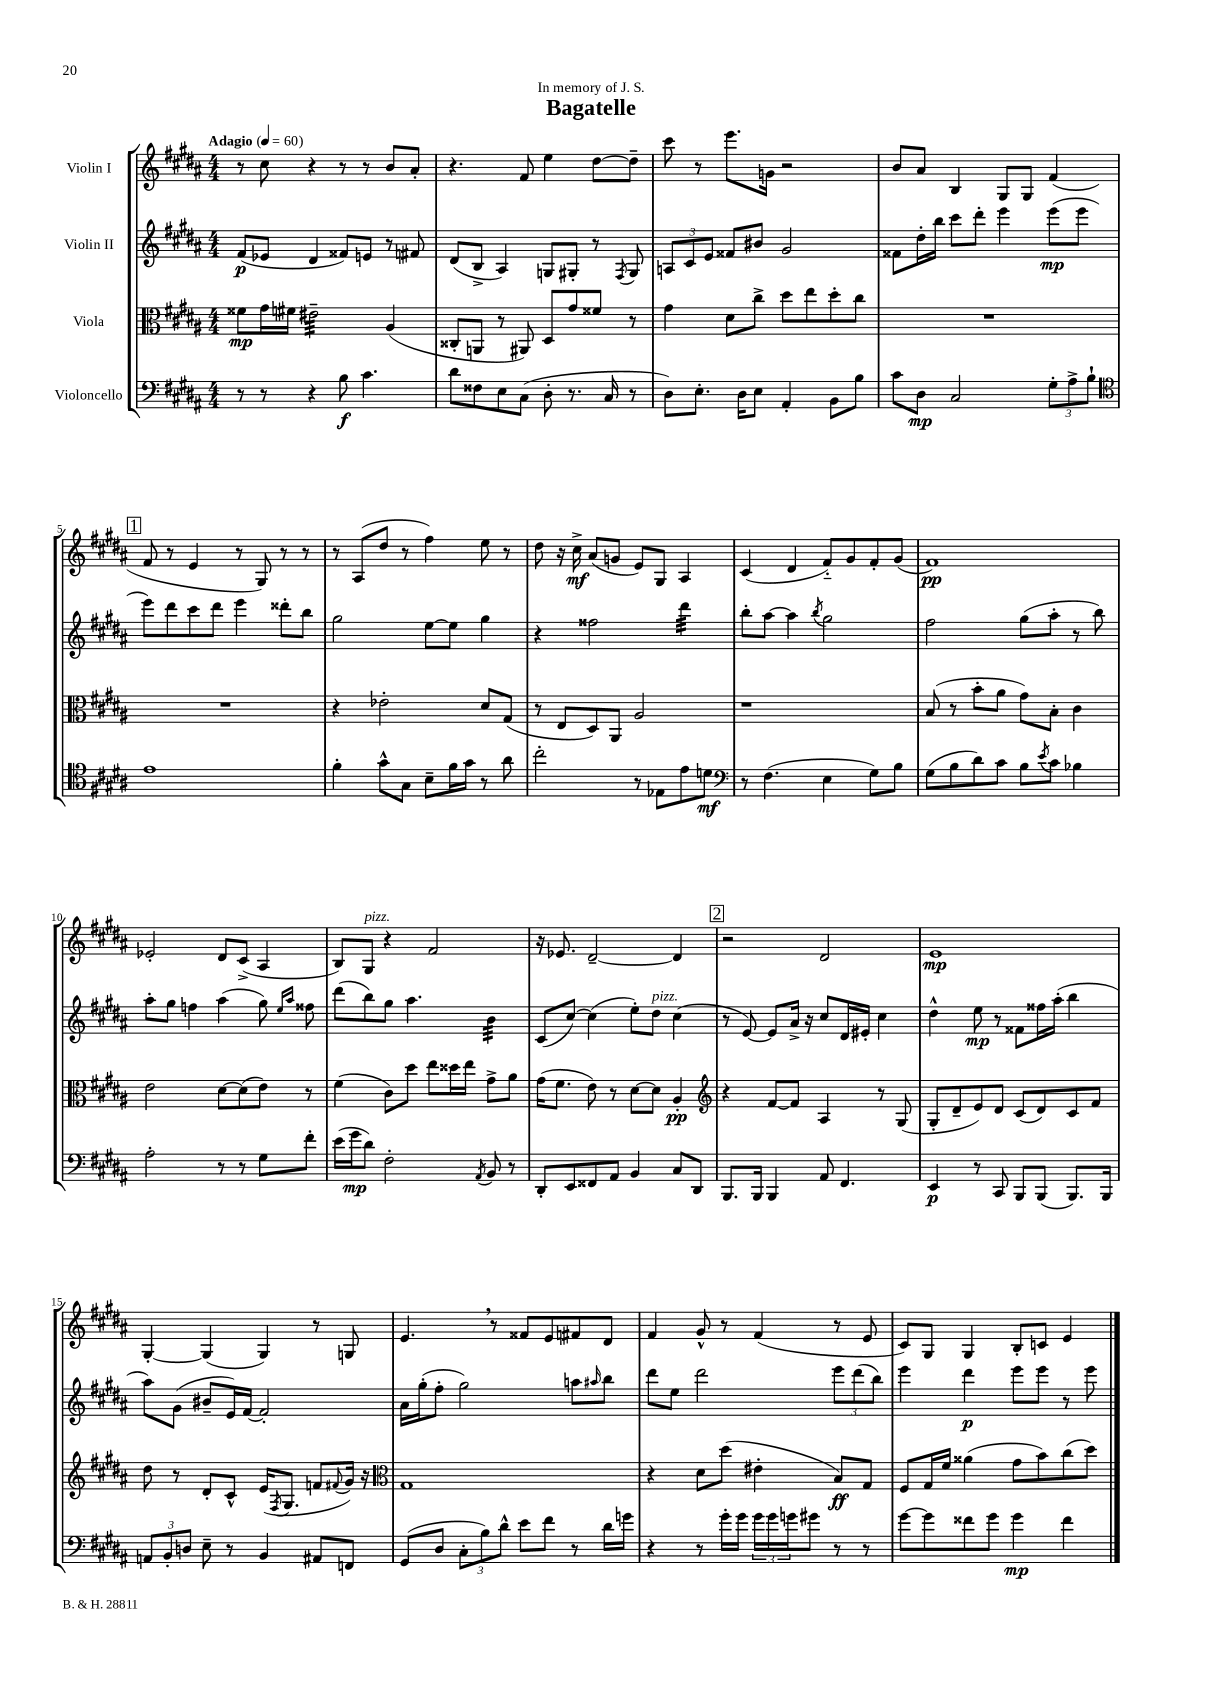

**kern	**kern	**kern	**kern
*staff4	*staff3	*staff2	*staff1
*clefF4	*clefC3	*clefG2	*clefG2
*k[f#c#g#d#a#]	*k[f#c#g#d#a#]	*k[f#c#g#d#a#]	*k[f#c#g#d#a#]
*M4/4	*M4/4	*M4/4	*M4/4
*MM60	*MM60	*MM60	*MM60
8r	8f##	(8f#	8r
8r	16g#	8e-	8cc#
.	16f#	.	.
4r	2e#~	4d#	4r
8B	.	8f##)	8r
4.c#	.	8e	8r
.	(4A#	8r	8b
.	.	8f#	8a#'
=	=	=	=
8d#	8C##'	(8d#	4.r
8F##	8AA	8B^	.
8E	8r	4A#)	.
(8C#	8AA#)	.	8f#
8D#'	8D#	8G	4ee
8.r	8g#	8G#'	.
.	8f##	8r	[8dd#
16C#	.	.	.
.	.	8qF#	.
8r	8r	8G#	8dd#~]
=	=	=	=
8D#)	4g#	12A	8ccc#
.	.	12c#	.
8.E'	.	.	8r
.	.	12e	.
.	8d#	8f##	8.eee
16D#	.	.	.
8E	8cc#^	8b#	.
.	.	.	16g
4AA#'	8dd#	2g#	2r
.	8ee	.	.
8BB	8dd#'	.	.
8B	8cc#	.	.
=	=	=	=
8c#	1r	8f##	8b
8D#	.	16dd#'	8a#
.	.	16bb	.
2C#	.	8ccc#	4B
.	.	8ddd#'	.
.	.	4eee	8G#
.	.	.	8G#
12G#'	.	(8eee	(4f#
12A#^	.	.	.
.	.	8eee	.
12B`	.	.	.
=	=	=	=
*clefC4	*	*	*
1e	1r	8eee)	8f#
.	.	8ddd#	8r
.	.	8ccc#	4e
.	.	8ddd#	.
.	.	4eee	8r
.	.	.	8G#)
.	.	8ddd##'	8r
.	.	8bb	8r
=	=	=	=
4f#'	4r	2gg#	8r
.	.	.	(8A#
8g#^^	2e-'	.	8dd#
8G#	.	.	8r
8B~	.	[8ee	4ff#)
16f#	.	8ee]	.
16g#	.	.	.
8r	8d#	4gg#	8ee
8a#	(8G#	.	8r
=	=	=	=
2cc#'	8r	4r	8dd#
.	8E	.	16r
.	.	.	16cc#^
.	8D#)	2ff##	(8a#
.	8AA#	.	8g
8r	2A#	.	8e)
8E-	.	.	8G#
8e	.	4ddd#	4A#
8d	.	.	.
=	=	=	=
*clefF4	*	*	*
8r	1r	8bb'	(4c#
(4.F#	.	[8aa#	.
.	.	4aa#]	4d#
.	.	8qbb	.
4E	.	2gg#	8f#'~)
.	.	.	8g#
8G#)	.	.	8f#'
8B	.	.	(8g#
=	=	=	=
(8G#	(8B	2ff#	1f#)
8B	8r	.	.
8d#)	8b'	.	.
8c#	8a#	.	.
8B	8g#)	(8gg#	.
8qe	.	.	.
8c#	8B'	8aa#'	.
4B-	4c#	8r	.
.	.	8bb)	.
=	=	=	=
2A#'	2e	8aa#'	2e-'
.	.	8gg#	.
.	.	4ff	.
8r	[8d#	(4aa#	8d#
8r	(8d#]	.	(8c#^
8G#	8e)	8gg#)	4A#
.	.	16qqee	.
.	.	16qqaa#	.
8f#'	8r	8ff##	.
=	=	=	=
(16e	(4f#	(8ddd#	8B)
16g#	.	.	.
8d#)	.	8bb)	8G#
2F#'	8c#)	8gg#	4r
.	8dd#	4.aa#	.
.	8ee	.	2f#
.	16dd##	.	.
.	16ee	.	.
8qAA#	.	.	.
8BB	8g#^	4b	.
8r	8a#	.	.
=	=	=	=
8DD#'	(16g#	(8c#	16r
.	8.f#	.	8.e-
8EE	.	[8cc#)	.
8FF##	8e)	(4cc#]	[2d#~
8AA#	8r	.	.
4BB	[8d#	8ee')	.
.	8d#]	8dd#	.
8C#	4A#'	(4cc#	4d#]
8DD#	.	.	.
=	=	=	=
*	*clefG2	*	*
8.BBB	4r	8r	2r
.	.	[8e)	.
16BBB	.	.	.
4BBB	[8f#	8e]	.
.	8f#]	16a#^	.
.	.	16r	.
8AA#	4A#	8cc#	2d#
4.FF#	.	16d#	.
.	.	16e#'	.
.	8r	4cc#	.
.	(8G#	.	.
=	=	=	=
4EE	8G#'	4dd#^^	1e
.	8d#~	.	.
8r	8e)	8ee	.
8CC#	8d#	8r	.
8BBB	(8c#	8f##	.
(8BBB	8d#)	16ff##	.
.	.	(16aa#'	.
8.BBB)	8c#	4bb	.
.	8f#	.	.
16BBB	.	.	.
=	=	=	=
12AA	8dd#	8aa#)	[4G#'
12BB'	.	.	.
.	8r	(8g#	.
12D	.	.	.
8E~	8d#'	8b#~	(4G#]
8r	8c#^^	16e)	.
.	.	[16f#	.
4BB	(16e	2f#']	4G#)
.	8qF#	.	.
.	8.G#	.	.
8AA#	8f	.	8r
.	8qqf#	.	.
8FF	16g#)	.	8G
.	16r	.	.
=	=	=	=
*	*clefC3	*	*
(8GG#	1G#	16a#	4.e
.	.	(16gg#'	.
8D#	.	8ff#'	.
12C#'	.	2gg#)	.
12B)	.	.	.
.	.	.	8r
12d#^^	.	.	.
8e	.	.	8f##
8f#	.	.	8e
8r	.	8aa	8f#
.	.	16qqaa#	.
16d#	.	8bb	8d#
16g	.	.	.
=	=	=	=
4r	4r	8ddd#	4f#
.	.	8ee	.
8r	8d#	2ddd#	8g#^^
16g#'	(8dd#	.	8r
16g#	.	.	.
24g#	4e#'	.	(4f#
24g#	.	.	.
24g	.	.	.
8g#	.	.	.
8r	8B)	12eee	8r
.	.	(12ddd#	.
8r	8G#	.	8e
.	.	12bb)	.
=	=	=	=
[8g#	8F#	4eee	8c#)
8g#]	16G#	.	8G#
.	16f#	.	.
8f##	(4a##	4ddd#	4G#
8g#	.	.	.
4g#	8g#	8eee	8B'
.	8b)	8eee	8c
4f##	(8cc#	8r	4e
.	8dd#)	8eee	.
==	==	==	==
*-	*-	*-	*-
